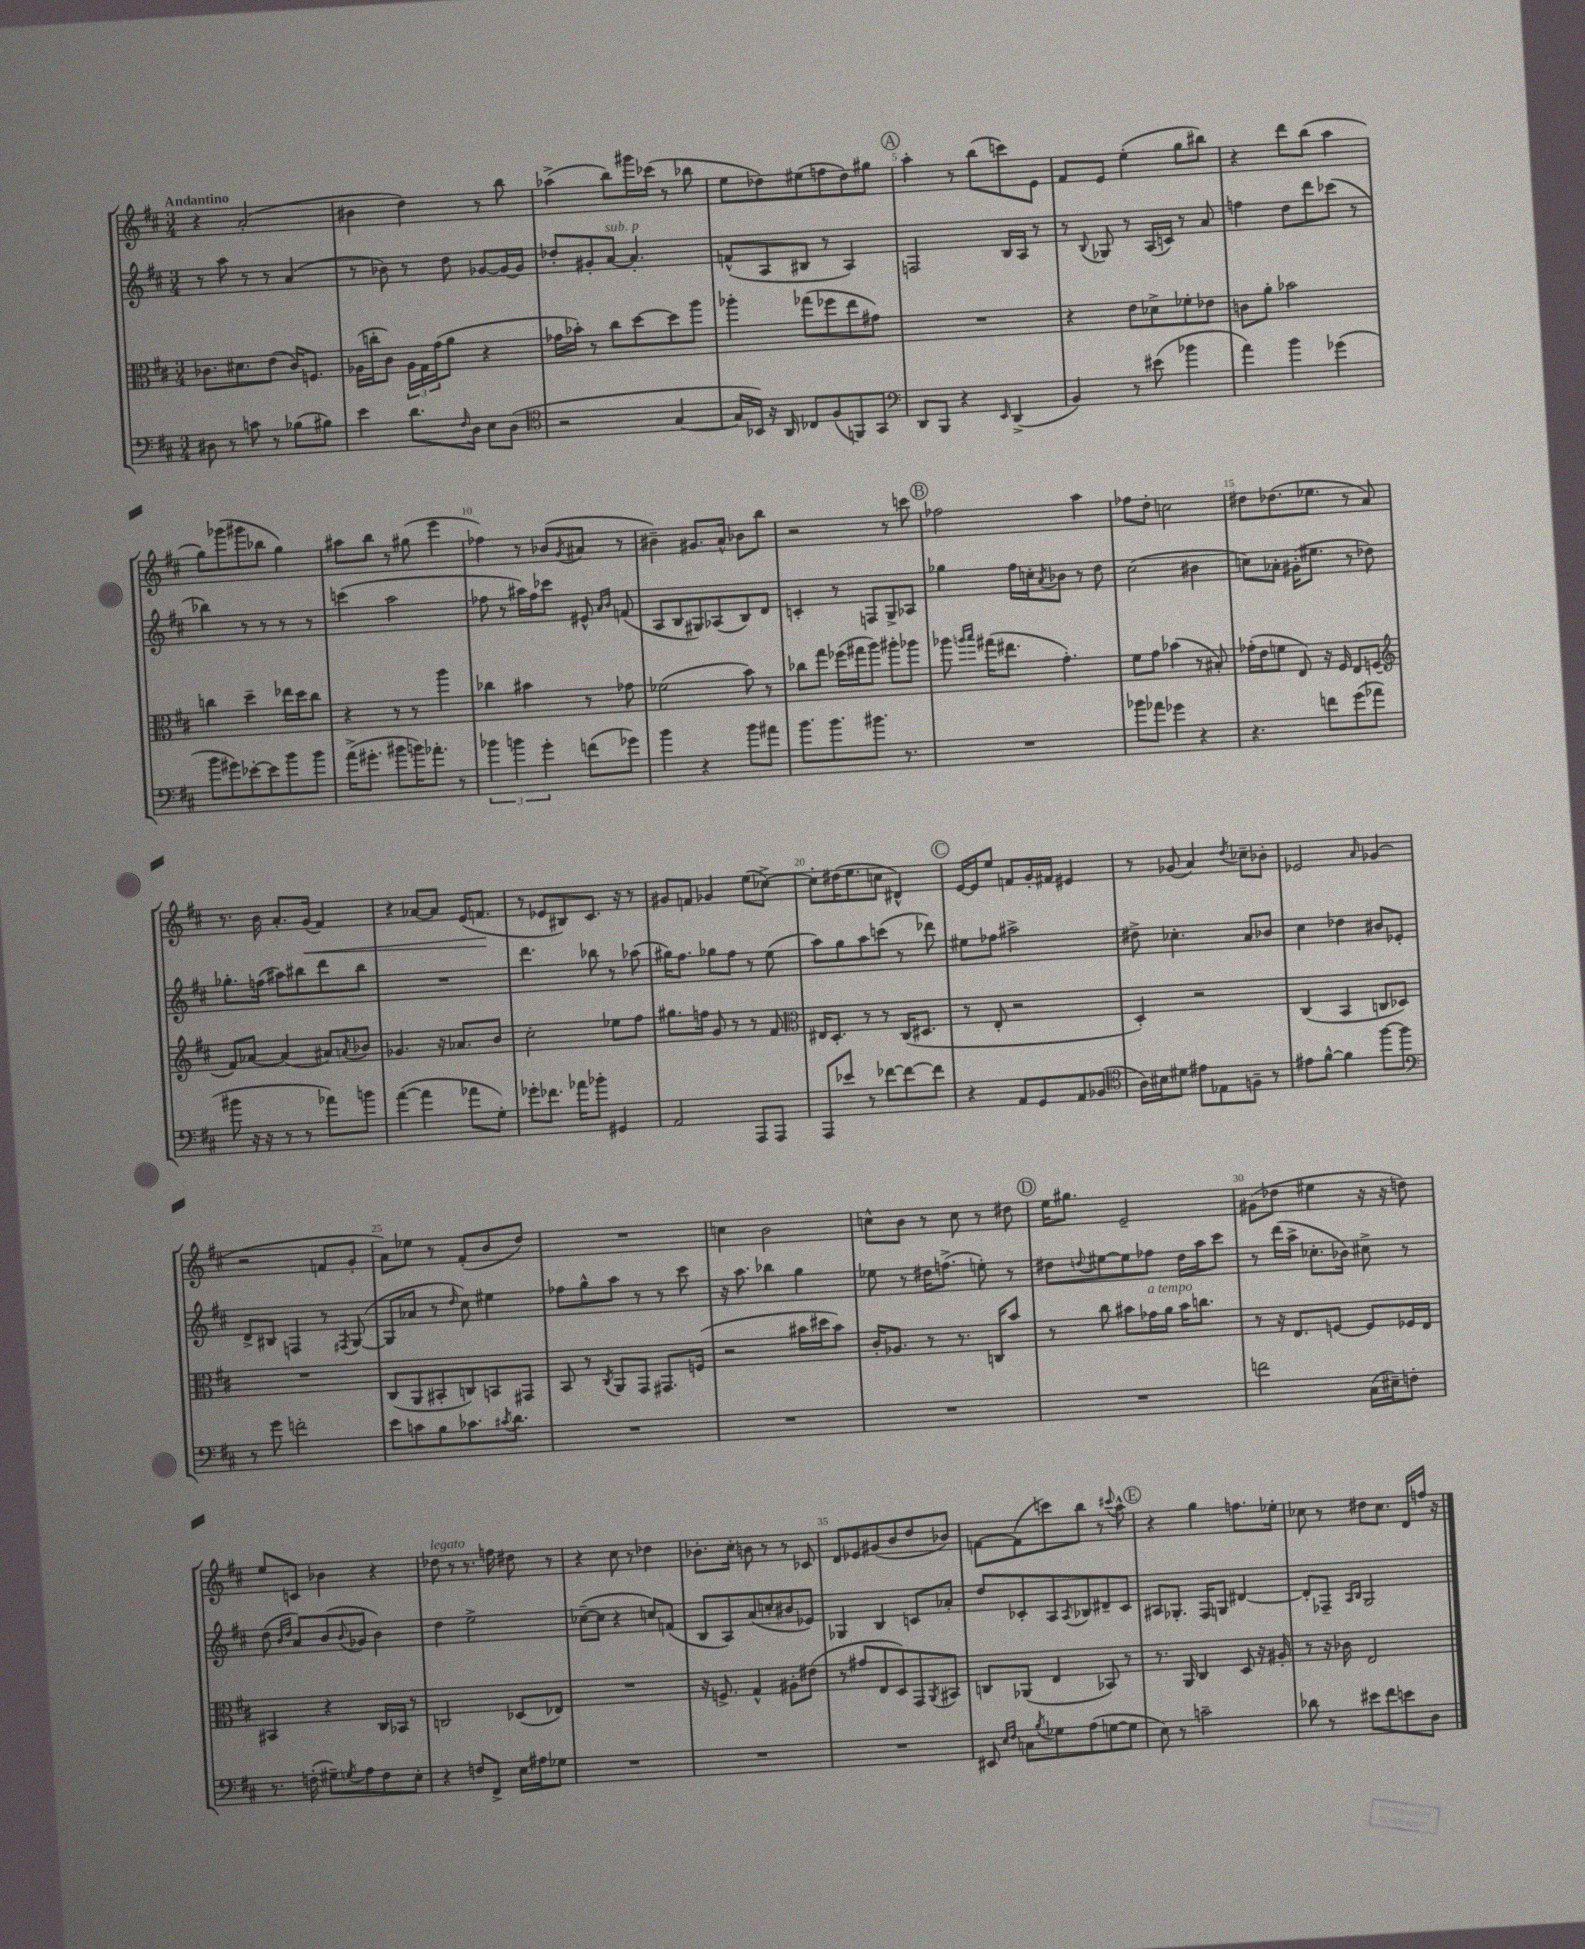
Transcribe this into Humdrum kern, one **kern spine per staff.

**kern	**kern	**kern	**kern	**dynam
*part4	*part3	*part2	*part1	*part1
*staff4	*staff3	*staff2	*staff1	*staff1
*clefF4	*clefC3	*clefG2	*clefG2	*
*k[f#c#]	*k[f#c#]	*k[f#c#]	*k[f#c#]	*
*M3/4	*M3/4	*M3/4	*M3/4	*
=1	=1	=1	=1	=1
!	!	!	!LO:TX:a:B:t=Andantino	!
8D#X\	8.c-X\L	8r	4r	.
8r	.	8aa\	.	.
.	8.d#X\	.	.	.
8cn\	.	8r	(2a'/	.
8r	(8e\J	8r	.	.
(8B-X\L	16c-/KL)	(4a/	.	.
.	8.Fn/J	.	.	.
8B#X\J)	.	.	.	.
=2	=2	=2	=2	=2
4e\	(16A-X\LL	8r	4b#X\	.
.	16ccn'\J	.	.	.
.	8c#\J)	8b-X\)	.	.
8.d\L	24A-\LL	8r	4dd\)	.
.	24G\	.	.	.
.	(24g\J	.	.	.
.	8a\J	8dd\	.	.
16qqF#/	.	.	.	.
16D\Jk	.	.	.	.
8E\L	4r	[8g-X/L	8r	.
(8D\J	.	16g-/L_	8bb\	.
.	.	16g-/JJ]	.	.
=3	=3	=3	=3	=3
*clefC4	*	*	*	*
2r	16g-X\LL	8dd-X'/L	(4aa-X^\	.
.	16b-X'\JJ)	.	.	.
.	8r	8g#X'/	.	.
!	!	!LO:TX:a:i:t=sub. p	!	!
.	8cc#\L	[8a/J	8bb\L)	.
.	[8dd\	4.a'/]	16ggg#X\L	.
.	.	.	(16ccc-X\JJ	.
[4G/	8dd\]	.	8r	.
.	8aa\J	.	8bb-X\	.
=4	=4	=4	=4	=4
16G/LL]	4aa-X'\	(8fn^^/L	8ee\L	.
16BB-X/JJ)	.	.	.	.
16r	.	8A/	8dd-X\)	.
16AA/	.	.	.	.
8C-X/L	(8gg-X\L	8B#X/J	(8ee#X\	.
(8F#/	8ff-X\	8r	8ffn\	.
8FFn/)	8ee\	4A/)	8dd-\)	.
8GG/J	8g#X\J)	.	8gg#X\J	.
!!LO:REH:place=s1:t=A
=5	=5	=5	=5	=5
*clefF4	*	*	*	*
8DD/L	2.r	2Fn/	4aa'\	.
8BBB/J	.	.	.	.
4r	.	.	8r	.
.	.	.	(8bb\L	.
16qqEE/	.	.	.	.
(4DD^/	.	16B/LL	8cccn\)	.
.	.	16A/JJ	.	.
.	.	8r	8e\J	.
=6	=6	=6	=6	=6
4BB/)	4r	8r	8f#/L	.
.	.	8qqB/	.	.
.	.	8G-X/	8e/J	.
8r	8e\L	8r	(4ee'\	.
(8e#X\	8d-X^\	(16A/LL	.	.
.	.	16cn/JJ)	.	.
4b-X\	8f-X'\	8r	8gg\L	.
.	8e-X\J	8a/	8bb#X\J)	.
=7	=7	=7	=7	=7
4a\)	8cn\L	4ffn\	4r	.
.	8a'\J	.	.	.
4b\	2b-X\	8dd\L	8ddd\L	.
.	.	8ddd\	(8bb\J	.
(4g-X\	.	(8ccc-X\J	4aa\	.
.	.	8r	.	.
!!LO:LB:g=z
=8	=8	=8	=8	=8
8b\L	4ccn\	4bb-X\)	8gg\L)	.
8g#X\)	.	.	(8ggg-X\	.
[8e-X'\	4dd~\	8r	8ggg#X\	.
8e-\]	.	8r	8bb-X\J	.
8b\	16ee-X\LL	8r	4gg\)	.
.	16dd\J	.	.	.
8b\J	8cc\J	8r	.	.
=9	=9	=9	=9	=9
(16a^\KL	4r	(4cccn\	8aa#X\L	.
8.g#X'\J	.	.	.	.
.	.	.	8bb\J	.
8b#X\L	8r	2aa\	8r	.
16bn\K)	8r	.	(8gg#X\	.
8.a-X'\J	.	.	.	.
.	4aa\	.	4eee\	.
8r	.	.	.	.
=10	=10	=10	=10	=10
6b-X\	4cc-X\	8ff-X\	4ff-X\)	.
.	.	8r	.	.
6bn\	.	.	.	.
.	4b#X\	16aa#X\LL)	8r	.
.	.	16ff-\J	.	.
6g'\	.	.	.	.
.	.	8ccc-X\J	(8b-X/L	.
.	.	.	8qg/	.
(8fn\L	8r	8e#X^^/	8a#X/J	.
.	.	16qqa/LL	.	.
.	.	16qqb/JJ	.	.
8g-X\J)	8g-X\	(8fn/	8r	.
=11	=11	=11	=11	=11
4b\	(2f-X\	8A/L	4b#X~\)	.
.	.	8B/	.	.
4r	.	8G#X/)	8.g#X/L	.
.	.	(8A-X/	.	.
.	.	.	16a^^/Jk	.
8b\L	8b\)	8B/)	8b-X\L	.
8a#X\J	8r	8d/J	8bb\J	.
=12	=12	=12	=12	=12
8.b\L	8cc-X\L	4cn'/	2r	.
.	8gg\J	.	.	.
8.b\	.	.	.	.
.	(16ff-X\LL	8r	.	.
.	16gg#X\J	.	.	.
8.b#X\J	8aa\J)	8Fn/L	.	.
.	8aa#X'\L	8G^/	8r	.
8.r	.	.	.	.
.	8aa-X\J	8A-X/J	8cccn\	.
!!LO:REH:place=s1:t=B
=13	=13	=13	=13	=13
2.r	8aa-X\	4gg-X\	2ff-X\	.
.	16qqaan/LL	.	.	.
.	16qqbb/JJ	.	.	.
.	(16gg#X\KL	.	.	.
.	8.ee#X\J	.	.	.
.	.	16ff#\LL	.	.
.	.	16ccn'\J	.	.
.	.	8qa/	.	.
.	4.g'\)	8b-X\J	.	.
.	.	8r	4aa\	.
.	.	8dd\	.	.
=14	=14	=14	=14	=14
8b-X\L	8f#\L	(2cc#\	8ff-X\L	.
8a-X\J	8g\J	.	8dd'\J	.
4g-X\	(4b-X\	.	2ccn\	.
4r	8r	4b#X\	.	.
.	8B#X'/)	.	.	.
=15	=15	=15	=15	=15
4.r	(16g-X'\LL	8ccn\L)	8dd#X\L	.
.	16e\J	.	.	.
.	8fn\J	8a-X'\J	(8.dd-X\	.
.	8E/)	(16g#X'\KL	.	.
.	.	8.ee#X\J	8.ee-X\J	.
8fn\L	16r	.	.	.
.	16F#/	.	.	.
(8g\	8E/L	8r	8r	.
8a-X\J	(8Fn/J	8dd-X\)	8a/)	.
!!LO:LB:g=z
=16	=16	=16	=16	=16
*	*clefG2	*	*	*
8b#X\	8f#/L)	8.gg-X'\L	8.r	.
16r	[8a-X/J	.	.	.
16r	.	(16ffn\Jk	16b\	.
8r	(4a-/]	8aa#X\L)	8.a'/L	.
8r	.	8bb#X\	.	.
!	!	!	!	!LO:HP:b
.	.	.	(16g/Jk	<
8a-X\L)	8a#X/L)	8ddd\	4f#/)	.
.	8qan/	.	.	.
8bn\J	8b-X/J	8bb#\J	.	.
=17	=17	=17	=17	=17
([4a\	4.g-X/	2.r	4r	.
4a\]	.	.	[8a-X/L	.
.	16r	.	8a-/J]	.
.	8.a-X/L	.	.	.
8a-X\L	.	.	(16e/KL	.
.	.	.	8.fn/J	.
8G'\J)	8b/J	.	.	.
.	.	.	.	[
=18	=18	=18	=18	=18
8g-X'\L	2cc#'\	4.ddd\	8r	.
8.f-X\J	.	.	8e-X/L	.
.	.	.	8B#X/)	.
16a-X\KL	.	.	.	.
8b-X'\J	.	8bb-X\	8.c#/J	.
4GG#X/	8ee-X\L	8r	.	.
.	.	.	16r	.
.	8ff#\J	(8aa-X\	8r	.
=19	=19	=19	=19	=19
2AA/	8.gg#X\L	16gg#X\KL)	8g#X/L	.
.	.	8.ff#\J	.	.
.	.	.	8fn/J	.
.	16ffn\Jk	.	.	.
.	8g/	8gg-X\L	4g-X/	.
.	8r	8ff#\J	.	.
8AAA/L	8r	8r	(8ee\L	.
8AAA/J	8f#/	(8ee\	[8cc-X^\J)	.
=20	=20	=20	=20	=20
*	*clefC3	*	*	*
8AAA/L	16E#X/KL	8aa\L)	8cc-'\L]	.
.	8.D'/J	.	.	.
8e-X/J	.	8gg\	(16dd#X\K	.
.	.	.	8.ee\	.
8r	8r	8aa\	.	.
[8f-X\L	8r	(8cccn\J	8ccn\J	.
8f-\_	(16C#/KL	8r	4d#X^^/)	.
.	8.D#X/J	.	.	.
8f-\J]	.	8ddd-X\)	.	.
!!LO:REH:place=s1:t=C
=21	=21	=21	=21	=21
4r	8r	8ee#X\L	[16e/LL	.
.	.	.	16e/J]	.
.	8E'/	8ff-X\J	8ee/J	.
8AA/L	2r	2aa#X^\	8fn/L	.
8GG/	.	.	16g'/L	.
.	.	.	16f#X/JJ	.
8AA/	.	.	4e#X/	.
(8BB-X/J	.	.	.	.
=22	=22	=22	=22	=22
*clefC4	*	*	*	*
16A\LL)	4D'/)	8dd#X^\	8r	.
16B#X\J	.	.	.	.
8d#X\J	.	4.cc-X'\	(8g-X/	.
8e#X\L	2r	.	4a/)	.
8E-X\	.	.	.	.
.	.	.	8qdd/	.
8Fn~\J	.	8a/L	8cc-X~\L	.
8r	.	8b-X/J	8b-X'\J	.
=23	=23	=23	=23	=23
8e#X\L	(4C#/	4cc#\	2e-X/	.
[8f#^^\J	.	.	.	.
4f#\]	4BB/	4dd-X\	.	.
.	.	.	16qqa/	.
[8ff#\L	8Cn/L	8b#X/L	(4g-X/	.
8ff#\J]	8D-X/J)	8e-X'/J	.	.
!!LO:LB:g=z
=24	=24	=24	=24	=24
*clefF4	*	*	*	*
8r	2.r	8d^/L	2r	.
8g\	.	8B#X/J	.	.
2fn'\	.	4Fn/	.	.
.	.	8r	8fn/L	.
.	.	8qF#X/	.	.
.	.	([8G/	8g'/J	.
=25	=25	=25	=25	=25
8e\L	(8C#/L	8G/L]	8a\L)	.
8cn\	8AA/	8a-X/J	8ee-X\J	.
8B\	8BB#X'/	8r	8r	.
.	.	16qqdd/	.	.
8.c-X\	8Cn/)	8cc#\)	(8f#'/L	.
.	8BBn/	4ee#X\	8b/	.
8qc#X/	.	.	.	.
8.d\J	.	.	.	.
.	8GG#X/J	.	8dd/J)	.
=26	=26	=26	=26	=26
2.r	8BB/	8ff-X\L	2.r	.
.	8r	8gg^^\	.	.
.	8qC#/	.	.	.
.	8AA/L	8aa\J	.	.
.	8GG/J	8r	.	.
.	8.GG#X/L	8r	.	.
.	.	8ccc#\	.	.
.	(16Fn/Jk	.	.	.
=27	=27	=27	=27	=27
2.r	2r	16r	4ccn\	.
.	.	8.aa\	.	.
.	.	4bb-X\	2b\	.
.	16b#X\LL	4gg\	.	.
.	16dd#X\J	.	.	.
.	8b#\J)	.	.	.
=28	=28	=28	=28	=28
2.r	16c#'/KL	8ee-X\	8ccn^^\L	.
.	8.A-X/J	.	.	.
.	.	8r	8b\J	.
.	8r	16dd#X\KL	8r	.
.	.	(8.ffn^\J	.	.
.	8.r	.	8cc\	.
.	.	8een'\)	8r	.
.	16Cn/KL	.	.	.
.	8b/J	8r	8dd#X\	.
!!LO:REH:place=s1:t=D
=29	=29	=29	=29	=29
2.r	8r	8dd#X\L	16ee\KL	.
.	.	.	8.gg#X\J	.
.	.	8qqddn/	.	.
.	8cc#\	[8ee#X\	.	.
.	8b#X\L	8ee#\]	2e~/	.
!	!LO:TX:a:i:t=a tempo	!	!	!
.	16g-X\L	8ff-X\J	.	.
.	16a\JJ	.	.	.
.	16b#\KL	16dd\LL	.	.
.	8.ccn\J	16aa\J	.	.
.	.	8ccc#\J	.	.
=30	=30	=30	=30	=30
2fn\	8r	8r	(8g#X\L	.
.	16r	(16ddd\LL	8dd-X\J	.
.	8.E/L	16aa^\JJ	.	.
.	.	8.cc-X'\L	4ee#X\	.
.	[8Fn/J	.	.	.
.	.	16b-X\Jk)	.	.
(16C#\LL	8F/L]	8cc#X^\	16r	.
16E#X~\J)	.	.	16r	.
8Fn'\J	16F-X/L	8r	8ddn\)	.
.	16E/JJ	.	.	.
!!LO:LB:g=z
=31	=31	=31	=31	=31
8.r	4BB#X/	(8dd\	8ee/L	.
.	.	16qqb/LL	.	.
.	.	16qqdd/JJ	.	.
.	.	8a/L)	8cn/J	.
(16Fn'\	.	.	.	.
8G#X~\L)	4r	(8b/	4b-X\	.
8qGn/	.	8qqb/	.	.
8A\	.	8g-X/J	.	.
8F\	16C#/LL	4b\)	4r	.
.	16BB-X/JJ	.	.	.
8E'\J	8r	.	.	.
=32	=32	=32	=32	=32
!	!	!	!LO:TX:a:i:t=legato	!
4r	2Cn/	4dd\	8dd-X\	.
.	.	.	8r	.
8Fn/L	.	2ee^\	8.r	.
8FF#^/J	.	.	.	.
.	.	.	16ffn\	.
16E\LL	(8D-X/L	.	8dd#X\	.
16A#X\J	.	.	.	.
8G-X\J	8E-X/J)	.	8r	.
=33	=33	=33	=33	=33
2.r	2.r	([8cc-X~\L	4r	.
.	.	8cc-\J]	.	.
.	.	4r	8cc#\	.
.	.	.	8r	.
.	.	8ccn/L)	4dd-X\	.
.	.	(8fn/J	.	.
=34	=34	=34	=34	=34
2.r	16r	8B/L	8.b-X'\L	.
.	8.Fn^/	.	.	.
.	.	8A/)	.	.
.	.	.	16cc#'\Jk	.
.	4G^^/	(8a/	8bn\	.
.	.	8ccn'/	8r	.
.	8A#X'\L	8b#X/	8r	.
.	(8e#X\J	8e-X/J)	8c-X/	.
=35	=35	=35	=35	=35
2.r	8r	4G-X/	8d/L	.
.	8g#X/L	.	8e-X/	.
.	8E/	4B/	(8g#X/	.
.	8D/)	.	8b/	.
.	8GG/	8cn/L	8dd/	.
.	8qAA/	.	.	.
.	8BB#X/J	8a-X'/J	8b-X/J)	.
=36	=36	=36	=36	=36
8EE#X/	8Cn/L	8dd/L	[8fn\L	.
16qqE/LL	.	.	.	.
16qqF#/JJ	.	.	.	.
8Cn\L	(8AA-X/J	8c-X'/	(8f\]	.
8qB/	.	.	.	.
8G-X\	4E/	8A/	8cccn\)	.
.	.	8qA/	.	.
(8A\	.	8B-X/	8bb\J	.
[8Gn\	8BB-X/)	8d#X~/	8r	.
.	.	.	8qqccc#X/	.
8G\J]	8r	8c-/J	8aa^^\	.
!!LO:REH:place=s1:t=E
=37	=37	=37	=37	=37
8E\)	8.r	8A#X/L	4r	.
8r	.	8.G-X'/J	.	.
.	16AA/	.	.	.
2cn~\	4C#/	.	4gg\	.
.	.	16F#/KL	.	.
.	.	8Gn/J	.	.
.	8D/	[4d#X/	8.ffn\L	.
.	16r	.	.	.
.	16A#X'/	.	16ee-X'\Jk	.
=38	=38	=38	=38	=38
8d-X\	8r	8d#'/L]	8cc-X\	.
8r	16r	8F-X~/J	8r	.
.	16c-X\	.	.	.
.	.	16qqA/LL	.	.
.	.	16qqB/JJ	.	.
8e#X\L	2E/	2G/	8dd#X\L	.
8f#\	.	.	8.cc-\J	.
8en\	.	.	.	.
.	.	.	16d/LL	.
8D\J	.	.	16ffn/JJ	.
.	.	.	16r	.
==	==	==	==	==
*-	*-	*-	*-	*-
